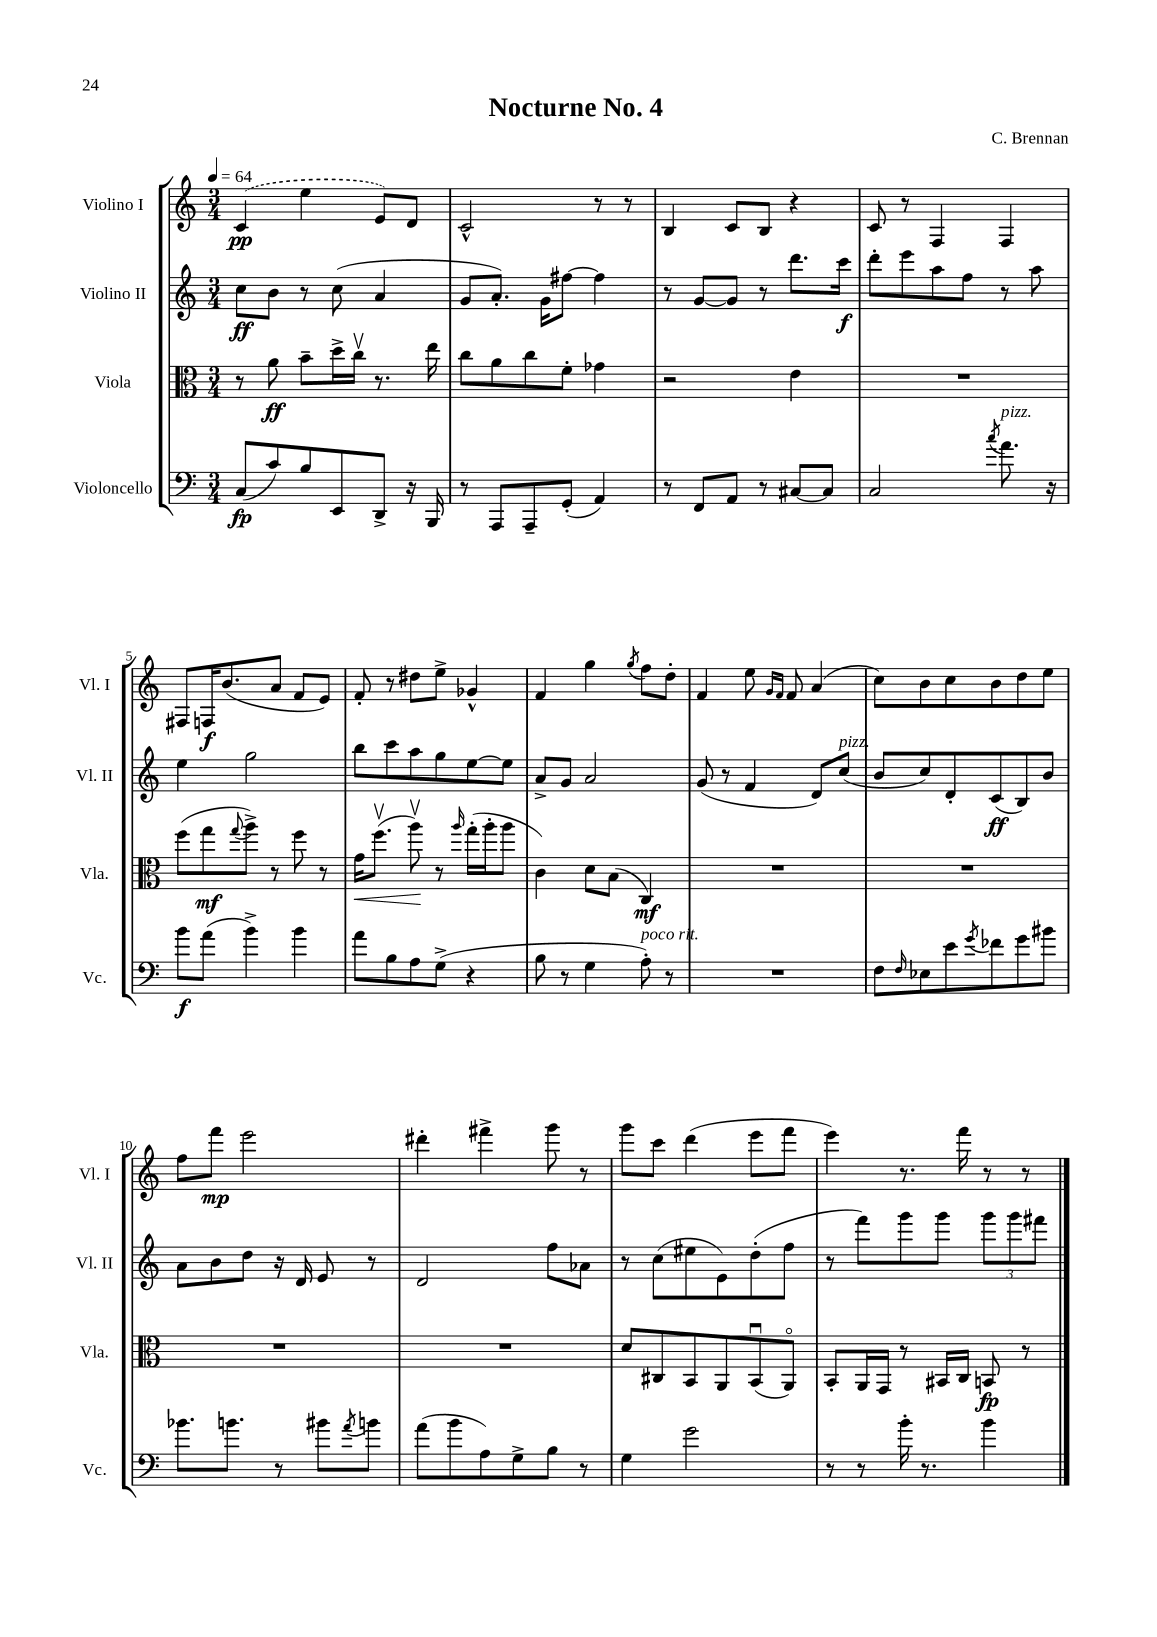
\header { title = "Nocturne No. 4" composer = "C. Brennan" }
<<
\new StaffGroup <<
\new Staff = "s0" \with { instrumentName = "Violino I" shortInstrumentName = "Vl. I" } {
    \clef treble \key c \major \numericTimeSignature \time 3/4 \tempo 4 = 64
    \once \slurDashed c'4\pp( e''4 e'8) d'8 |
    c'2-^ r8 r8 |
    b4 c'8 b8 r4 |
    c'8 r8 f4 f4 |
    fis8 f16\f b'8.( a'8 f'8 e'8) |
    f'8-. r8 dis''8 e''8-> ges'4-^ |
    f'4 g''4 \acciaccatura { g''8 } f''8 d''8-. |
    f'4 e''8 \grace { g'16 f'16 } f'8 a'4( |
    c''8) b'8 c''8 b'8 d''8 e''8 |
    f''8 f'''8\mp e'''2 |
    dis'''4-. fis'''4-> g'''8 r8 |
    g'''8 c'''8 d'''4( e'''8 f'''8 |
    e'''4) r8. f'''16 r8 r8 \bar "|." |
}
\new Staff = "s1" \with { instrumentName = "Violino II" shortInstrumentName = "Vl. II" } {
    \clef treble \key c \major \numericTimeSignature \time 3/4
    c''8\ff b'8 r8 c''8( a'4 |
    g'8 a'8.-.) g'16 fis''8~ fis''4 |
    r8 g'8~ g'8 r8 d'''8. c'''16\f |
    d'''8-. e'''8 a''8 f''8 r8 a''8 |
    e''4 g''2 |
    b''8 c'''8 a''8 g''8 e''8~ e''8 |
    a'8-> g'8 a'2 |
    g'8( r8 f'4 d'8) c''8^\markup { \italic "pizz." }( |
    b'8 c''8) d'8-. c'8\ff( b8) b'8 |
    a'8 b'8 d''8 r16 d'16 e'8 r8 |
    d'2 f''8 aes'8 |
    r8 c''8( eis''8 e'8) d''8-.( f''8 |
    r8 f'''8) g'''8 g'''8 \tuplet 3/2 { g'''8 g'''8 fis'''8 } \bar "|." |
}
\new Staff = "s2" \with { instrumentName = "Viola" shortInstrumentName = "Vla." } {
    \clef alto \key c \major \numericTimeSignature \time 3/4
    r8 a'8\ff b'8-- d''16-> c''16\upbow r8. e''16 |
    c''8 a'8 c''8 f'8-. ges'4 |
    r2 e'4 |
    R2. |
    f''8( g''8\mf \appoggiatura { g''8 } a''8->) r8 f''8 r8 |
    g'16\< f''8.\upbow( a''8\upbow\!) r8 \grace { a''16 } g''16-.( a''16-. a''8 |
    c'4) d'8 b8( c4\mf) |
    R2. |
    R2. |
    R2. |
    R2. |
    d'8 cis8 b,8 a,8 b,8\downbow( a,8\flageolet) |
    b,8-. a,16 g,16 r8 bis,16 c16 b,8\fp r8 \bar "|." |
}
\new Staff = "s3" \with { instrumentName = "Violoncello" shortInstrumentName = "Vc." } {
    \clef bass \key c \major \numericTimeSignature \time 3/4
    c8\fp( c'8) b8 e,8 d,8-> r16 b,,16 |
    r8 a,,8 a,,8-- g,8-.( a,4) |
    r8 f,8 a,8 r8 cis8~ cis8 |
    c2 \acciaccatura { c''8 } a'8.^\markup { \italic "pizz." } r16 |
    b'8\f a'8( b'4->) b'4 |
    a'8 b8 a8 g8->( r4 |
    b8 r8 g4 a8-.^\markup { \italic "poco rit." }) r8 |
    R2. |
    f8 \grace { f16 } ees8 e'8 \acciaccatura { g'8 } fes'8 g'8 bis'8 |
    bes'8. b'8. r8 bis'8 \acciaccatura { a'8 } b'8 |
    a'8( b'8 a8) g8-> b8 r8 |
    g4 g'2 |
    r8 r8 b'16-. r8. b'4 \bar "|." |
}
>>
>>
